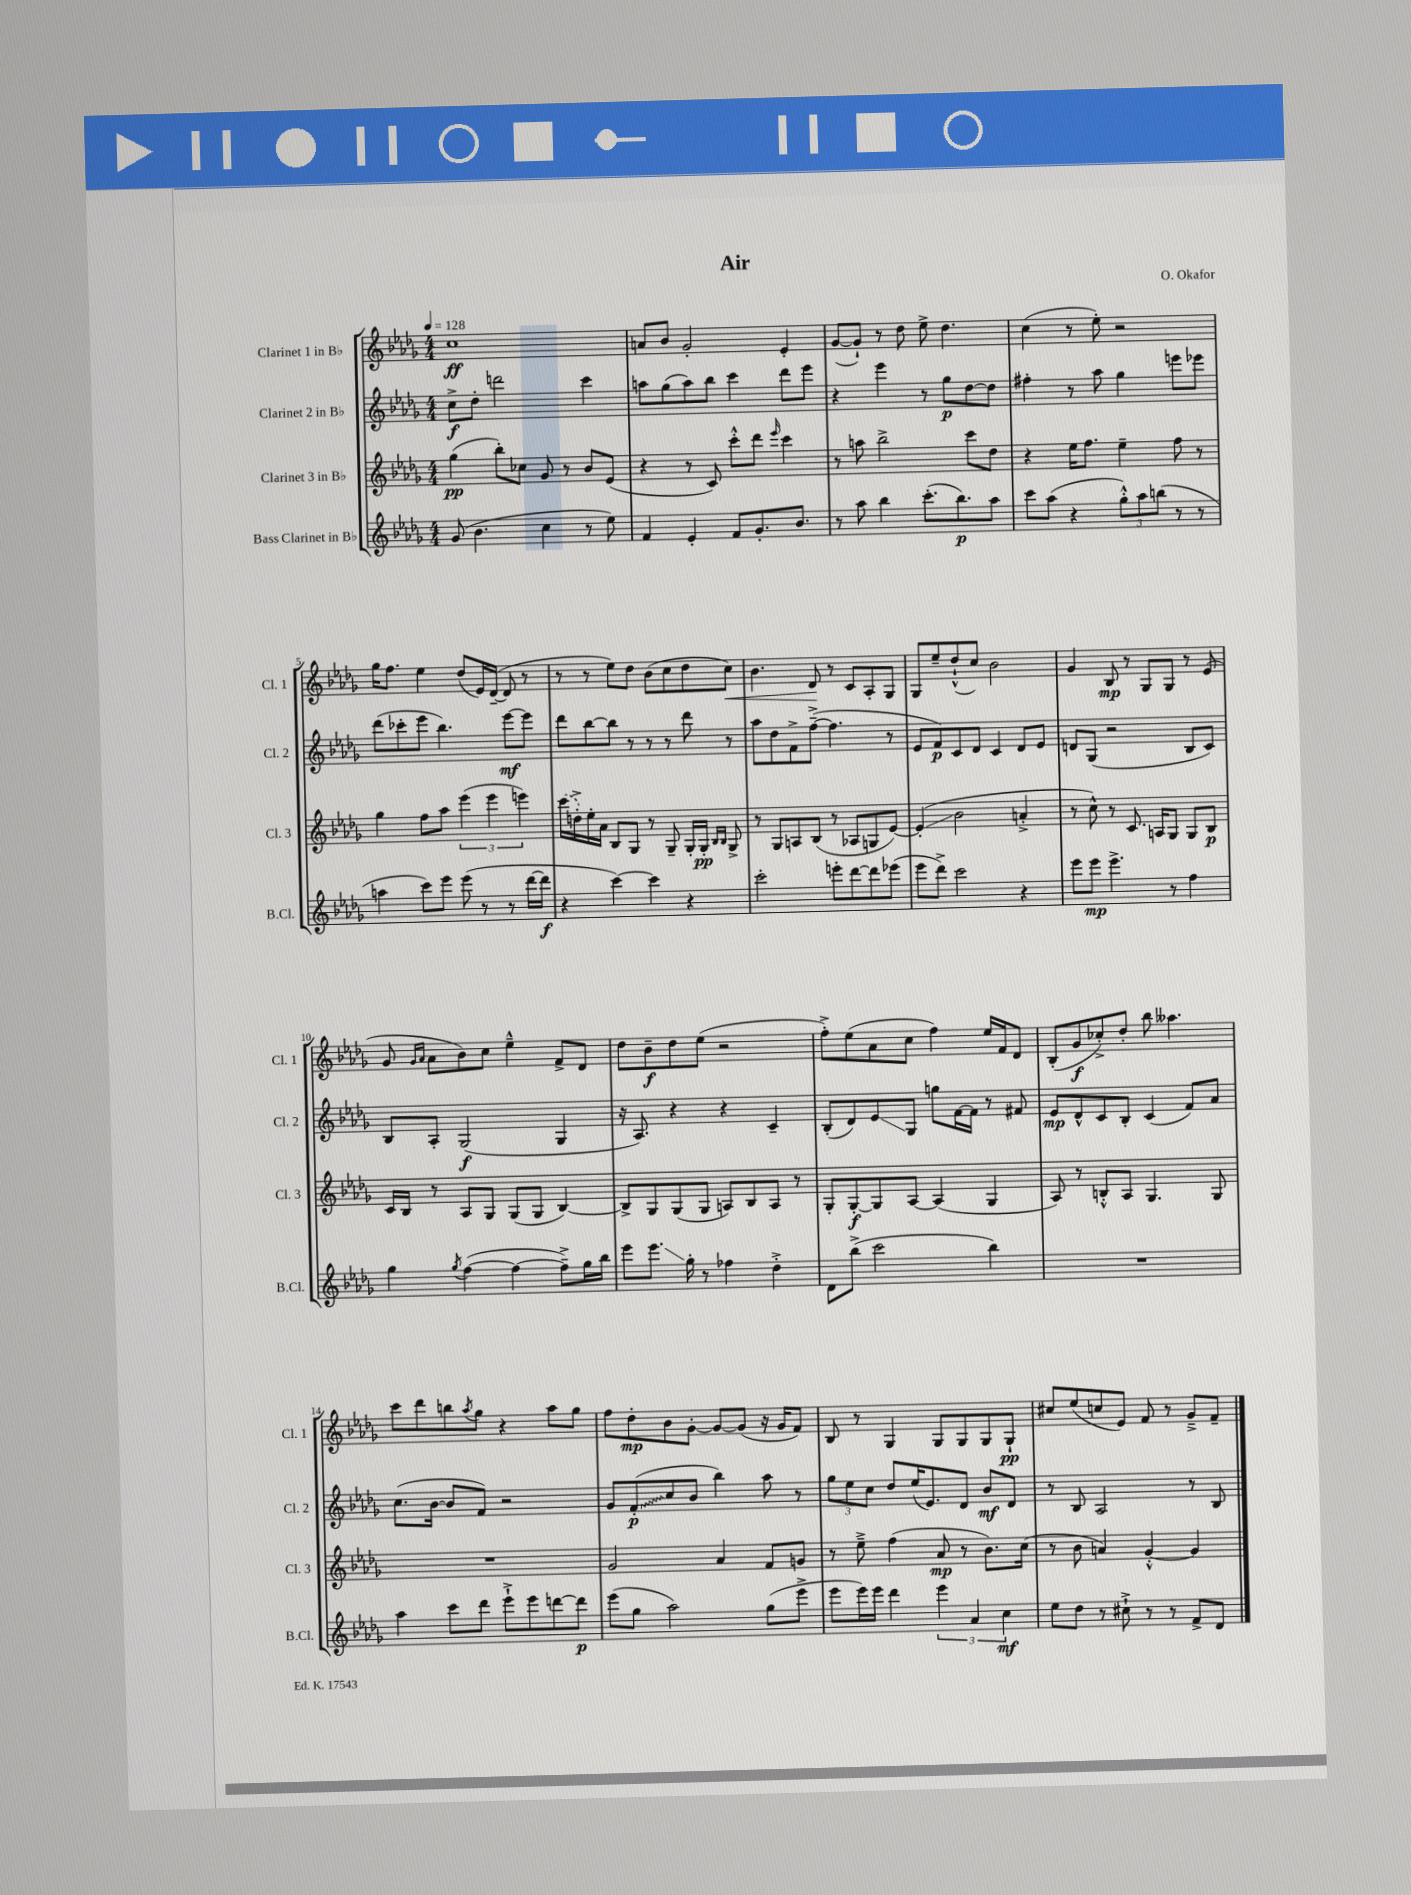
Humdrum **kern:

**kern	**kern	**kern	**kern
*staff4	*staff3	*staff2	*staff1
*clefG2	*clefG2	*clefG2	*clefG2
*k[b-e-a-d-g-]	*k[b-e-a-d-g-]	*k[b-e-a-d-g-]	*k[b-e-a-d-g-]
*M4/4	*M4/4	*M4/4	*M4/4
*MM128	*MM128	*MM128	*MM128
(8g-/	(4gg-\	8cc^\L	1cc
4.b-\	.	8dd-'\J	.
.	8bb-'\L)	2ddd\	.
.	8cc-\J	.	.
4cc\	8g-/	.	.
.	8r	.	.
8r	8b-/L	4ccc\	.
8ee-\)	(8e-/J	.	.
=	=	=	=
4f/	4r	8aa\L	8a/L
.	.	(8gg-\	8b-/J
4e-'/	8r	8aa\)	2g-'/
.	8c/)	8bb-\J	.
8f/L	8ccc'^^\L	4ccc\	.
8.g-'/	8ddd-\J	.	.
.	16qqeee-/	.	.
.	4ccc\	8ddd-\L	4e-'/
8.b-/J	.	.	.
.	.	8eee-\J	.
=	=	=	=
8r	8r	4r	([8g-/L
8aa-\	8aa\	.	8g-`/]J)
4bb-\	2bb-^\	4eee-\	8r
.	.	.	8dd-\
(8.ccc'\L	.	8r	8ee-^\
.	.	8gg-\L	4.dd-\
8.bb-\)	.	.	.
.	8ccc\L	[8dd-\	.
8aa-\J	8dd-\J	8dd-\]J	.
=	=	=	=
8ccc\L	4r	4ff#'\	(4cc\
(8aa-\J	.	.	.
4r	16ee-\LK	8r	8r
.	8.ff\J	.	.
.	.	8aa-\	8ee-'\)
12gg-'^^\L)	4ee-~\	4gg-\	2r
12aa-\	.	.	.
(12bb\J	.	.	.
8r	8ff\	8eee\L	.
8r	8r	8eee-\J	.
=	=	=	=
4aa\	4gg-\	(8ddd-\L	16gg-\LK
.	.	.	8.ff\J
.	.	8ccc-'\	.
8ccc\L)	8ff\L	8eee-\J	4ee-\
8eee-\J	8aa-\J	4.bb-\)	.
(8eee-\	(6eee-\	.	(8dd-/L
8r	.	.	16e-/L)
.	6eee-\	.	.
.	.	.	([16d-~/JJ
8r	.	[8eee-\L	8d-/]
.	6eee\)	.	.
[16ddd-\LL	.	8eee-\]J	8r
16ddd-\]JJ	.	.	.
=	=	=	=
4r	(16ccc\LL	8ddd-\L	8r
.	16dd'^\)	.	.
.	16ee-'\	[8bb-\	8r
.	16a-\JJ	.	.
[4ccc\)	8B-/L	8bb-\]J	8ee-\L)
.	8G-/J	8r	8dd-\J
4ccc\]	8r	8r	(8b-\L
.	8G-~/	8r	8cc\
4r	16G-'/LL	8ddd-\	8dd-\
.	16G-'/JJ	.	.
.	16qqB-/LL	.	.
.	16qqB-/JJ	.	.
.	8G-^/	8r	8cc\J)
=	=	=	=
2ccc'\	8r	8aa-\L	4.b-\
.	8G-/L	8dd-\	.
.	8A/	8f^\	.
.	(8B-/J	([8ff~^\J	8d-/
8eee'\L	8r	4.ff\]	8r
[8ddd-\	8A-/L	.	8c/L
8ddd-\]	8G/	.	8A-'/
(8eee-\J	[8e-/J)	8r	8G-/J
=	=	=	=
8eee-\L	(4e-'/]	8e-/L	8G-/L
8ddd-^\J)	.	8f/)	8ee-~/
2ccc\	2b-\	8c/	(8dd-`^^/
.	.	8d-/J	8cc/J)
.	.	4c/	2b-\
4r	4a'^/	8d-/L	.
.	.	8e-/J	.
=	=	=	=
8eee-\L	8r	8d/L	4g-/
8eee-\J	8cc^^\)	(8G-/J	.
4.eee-^\	8r	2r	8B-/
.	8.c/	.	8r
.	.	.	8G-/L
.	16A/LK	.	.
8r	8G-/J	.	8G-/J
4ff\	8G-/L	8B-/L	8r
.	8B-/J	8c/J)	(8e-/
=	=	=	=
4gg-\	16c/LL	8B-/L	8g-/
.	16B-/JJ	.	.
.	.	.	16qqg-/LL
.	.	.	16qqa-/JJ
.	8r	8A-'/J	8a-\L
8qgg-/	.	.	.
([4ff\	8A-/L	(2G-/	8b-\)
.	8G-/J	.	8cc\J
4ff\_	(8G-/L	.	4ee-~^^\
.	8G-/J	.	.
8ff~^\]L)	[4B-/)	4G-/	8f^/L
16gg-\L	.	.	8d-/J
16bb-\JJ	.	.	.
=	=	=	=
8eee-\L	8B-^/]L	16r	8dd-\L
.	.	8.A-/)	.
8.eee-\J	8G-/	.	8b-~\
.	(8G-/	4r	8dd-\
16gg-'\	.	.	.
8r	8G-/J	.	(8ee-\J
4ff-\	8A/L)	4r	2r
.	8B-/	.	.
4dd-'^\	8A/J	4c~/	.
.	8r	.	.
=	=	=	=
8d-\L	8G-'/L	(8B-'/L	8ff'^\L)
(8bb-^\J	[8G-'/	8d-/)	(8ee-\
2ccc\	8G-/]	8e-/	8a-\
.	[8A-/J	8G-/J	8cc\J
.	(4A-/]	8gg\L	4ff\)
.	.	[16f\L	.
.	.	16f\]JJ	.
4bb-\)	4G-/	8r	16ee-/LL
.	.	.	16f/J
.	.	8f#/	8d-/J
=	=	=	=
1r	8A-/)	8e-/L	(8B-'/L
.	8r	8d-^^/	8g-/
.	8B'^^/L	8c/	8cc-'^/)
.	8A-/J	8B-'/J	8dd-'/J
.	4.G-/	(4c/	8bb-\
.	.	.	4.aa--\
.	.	8f/L)	.
.	8G-/	8a-/J	.
=	=	=	=
4aa-\	1r	(8.cc\L	8ccc\L
.	.	.	8ddd-\
.	.	[16b-\Jk	.
8ccc\L	.	8b-/]L	8bb\
.	.	.	8qaa-/
8ddd-\J	.	8f/J)	8gg-\J
8eee-`^\L	.	2r	4r
8eee-\	.	.	.
[8ddd\	.	.	8aa-\L
8ddd\]J	.	.	8gg-\J
=	=	=	=
(8eee-\L	2g-/	8g-/L	8ff\L
8gg-\J	.	(8f'/	8dd-'\
2aa-\)	.	8cc/	8b-\
.	.	8b-/J	[8g-'\J
.	4a-/	4bb-\)	8g-/_L
.	.	.	(8g-/]J
(8gg-\L	8f/L	8aa-\	16r
.	.	.	16g-/LK
8eee-^\J	8g/J	8r	8f/J)
=	=	=	=
8eee-\L	8r	12gg-\L	8B-/
.	.	12ee-\	.
16eee-\L)	8ee-~^\	.	8r
.	.	12cc\J	.
16eee-\JJ	.	.	.
4ddd-\	(4ff\	8dd-/L	4G-/
.	.	(16ee-/K	.
.	.	8.e-/)	.
6eee-\	8a-/	.	8G-/L
.	8r	8d-/J	8G-/
6a-/	.	.	.
.	8.b-\L)	8b-/L	8G-/
6cc\	.	.	.
.	.	8d-/J	8G-`/J
.	(16cc\Jk	.	.
=	=	=	=
8ee-\L	8r	8r	8cc#/L
8dd-\J	8b-\	8B-/	(8ee-/
8r	4a/)	2A-/	8cc/
8cc#`^\	.	.	8e-/J)
8r	[4g-'^^/	.	8f/
8r	.	.	8r
8f^/L	4g-/]	8r	8g-~^/L
8d-/J	.	8B-/	8f~/J
==	==	==	==
*-	*-	*-	*-
